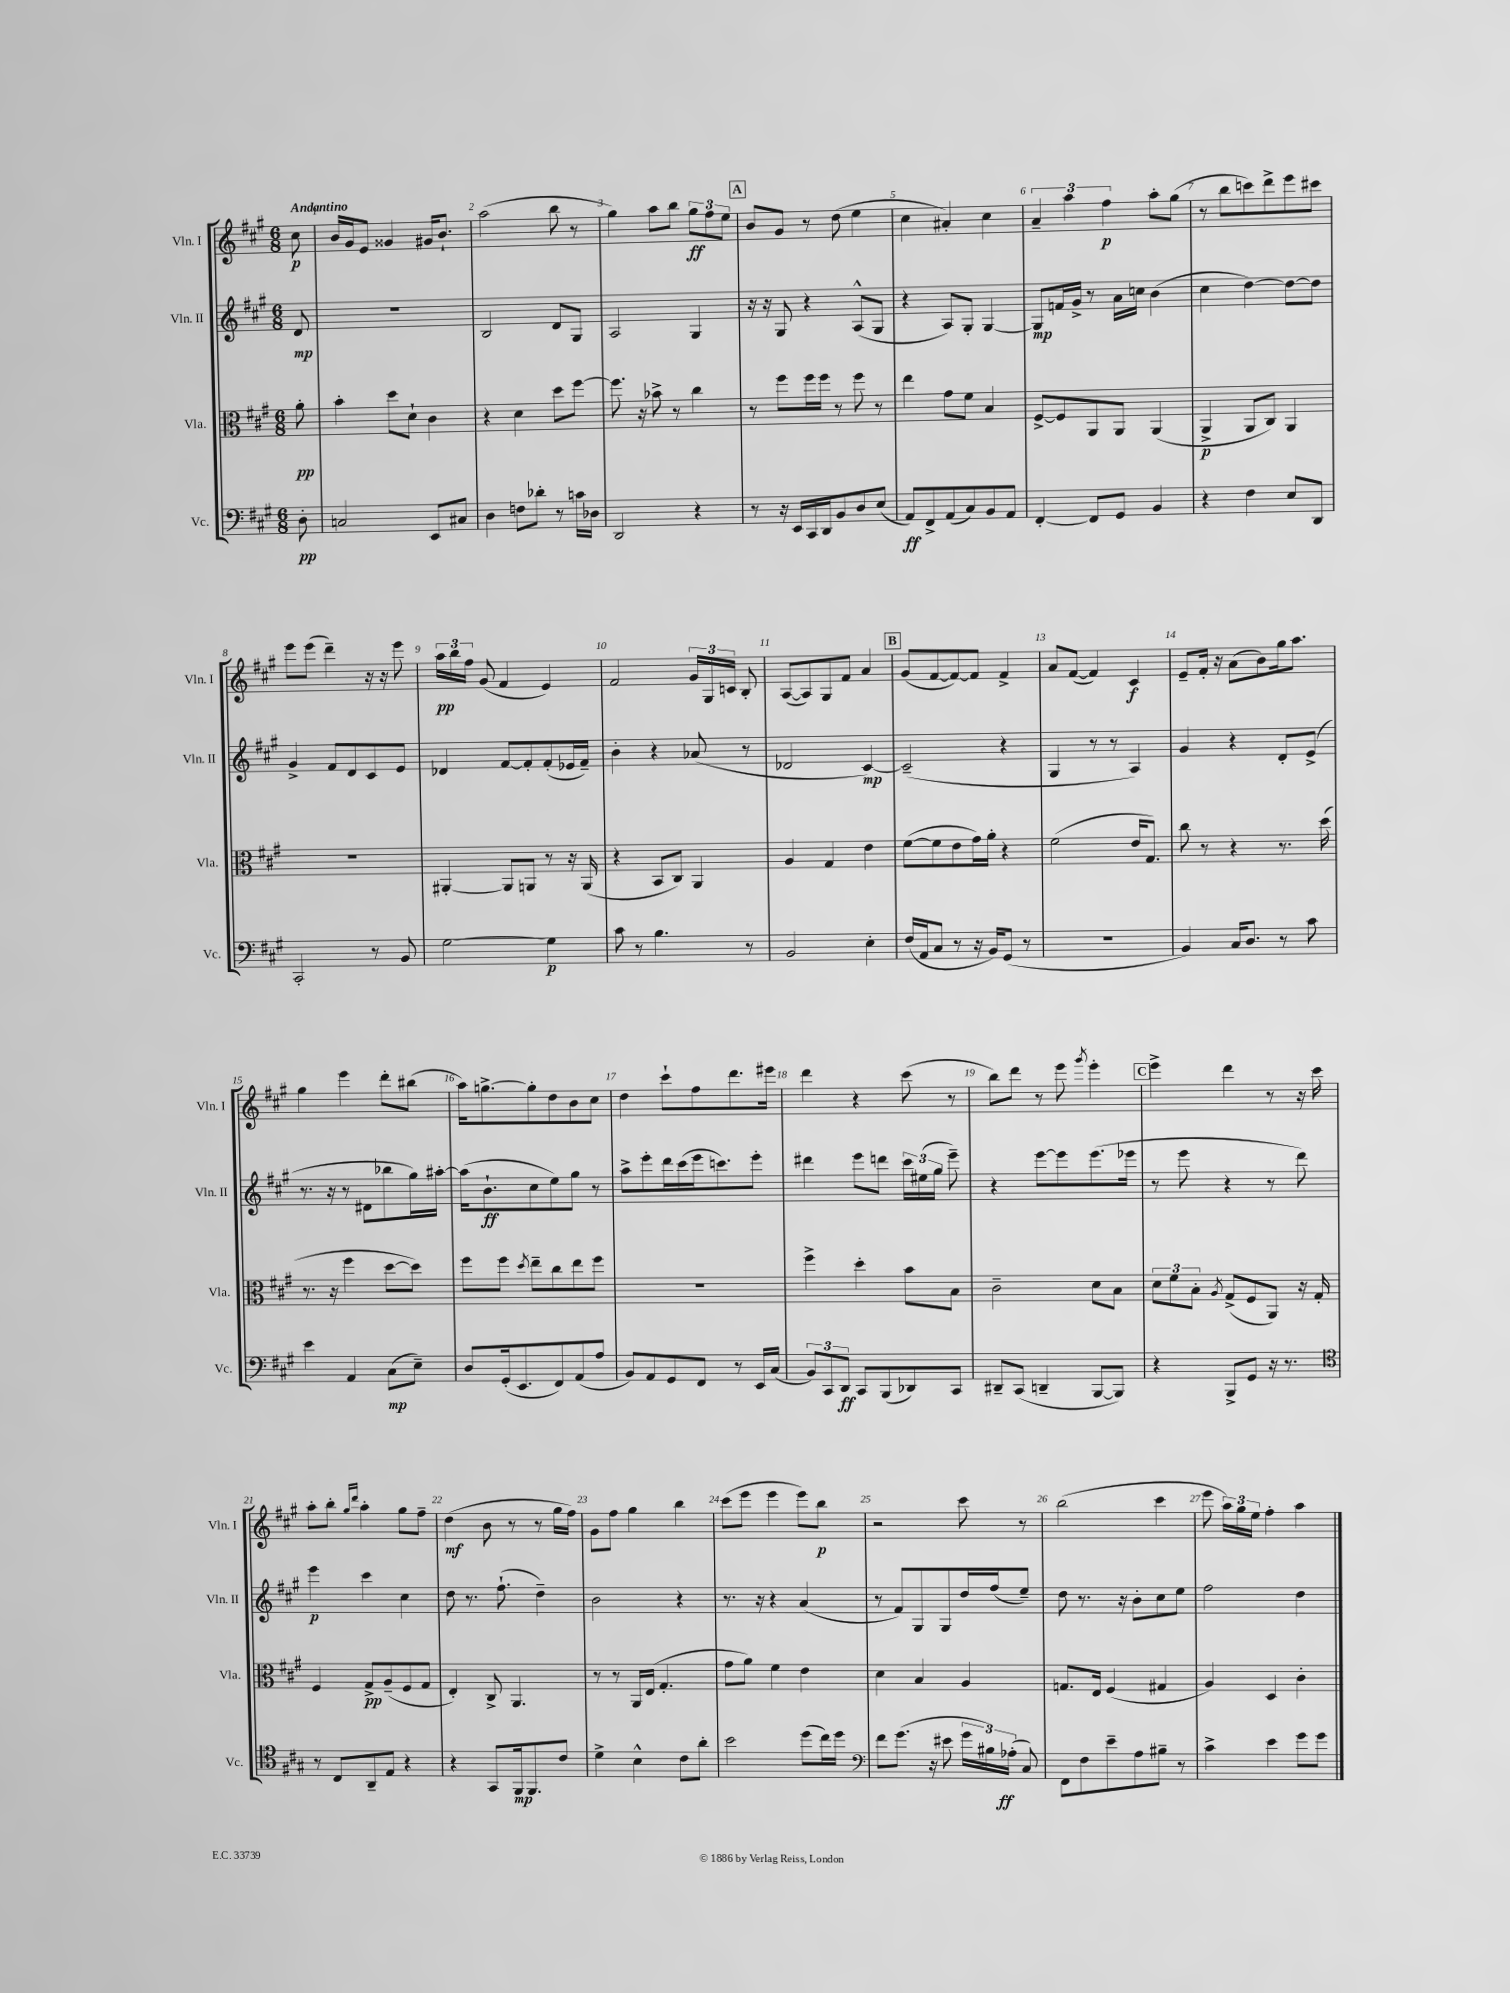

**kern	**kern	**kern	**kern
*staff4	*staff3	*staff2	*staff1
*clefF4	*clefC3	*clefG2	*clefG2
*k[f#c#g#]	*k[f#c#g#]	*k[f#c#g#]	*k[f#c#g#]
*M6/8	*M6/8	*M6/8	*M6/8
8D'	8a'	8d	8cc#
=	=	=	=
2C	4b'	2.r	16b
.	.	.	16g#
.	.	.	8e
.	8dd	.	4g##
.	8d`	.	.
8EE	4c#	.	16g#
.	.	.	8.b`
8C#	.	.	.
=	=	=	=
4D	4r	2B	(2aa
8F	4d	.	.
8d-'	.	.	.
8r	8dd	8d	8bb
16c	[8ff#	8G#	8r
16D-	.	.	.
=	=	=	=
2DD	8.ff#]	2A	4gg#)
.	16r	.	.
.	8b-^	.	8aa
.	8r	.	8bb
4r	4cc#	4G#	12gg#
.	.	.	12ff#
.	.	.	12ee
=	=	=	=
8r	8r	16r	8b
.	.	16r	.
16r	8ff#	8G#	8g#
16EE	.	.	.
16CC#	16ff#	4r	8r
16DD	16ff#	.	.
8BB	8r	.	(8dd
8D	8ff#	(8A^^	4ee
(8E	8r	8G#	.
=	=	=	=
8AA)	4ee	4r	4cc#
8FF#^	.	.	.
(8AA	8g#	8A)	4a#')
8C#)	8f#	8G#'	.
8BB	4B	[4G#	4cc#
8AA	.	.	.
=	=	=	=
[4FF#'	[8F#^	8G#]	6a~
.	8F#]	16f	.
.	.	.	6aa
.	.	16g#^	.
8FF#]	8AA	8r	.
.	.	.	6ff#
8GG#	8AA	16a	.
.	.	16cc	.
4BB	(4AA	(4b	8aa'
.	.	.	(8gg#
=	=	=	=
4r	4AA^	4cc#	8r
.	.	.	8bb
4F#	8AA	[4dd)	8ccc)
.	8C#)	.	8ddd^
8E	4AA	8dd_	8eee
8DD	.	8dd]	8ccc#
=	=	=	=
2CC#'	2.r	4g#^	8eee
.	.	.	(8eee
.	.	8f#	4ddd~)
.	.	8d	.
8r	.	8c#	16r
.	.	.	16r
8BB	.	8e	8eee
=	=	=	=
[2G#	[4AA#'	4d-	24aa
.	.	.	24bb
.	.	.	24ff#
.	.	.	(8g#
.	8AA#]	[8f#	4f#
.	8AA	8f#']	.
4G#]	8r	(8f#'	4e)
.	16r	16e-	.
.	(16AA	16f#~)	.
=	=	=	=
8c#	4r	4b'	2f#
8r	.	.	.
4.B	8BB	4r	.
.	8C#)	.	.
.	4AA	(8a-	24g#
.	.	.	24G#
.	.	.	24c
8r	.	8r	8B'
=	=	=	=
2BB	4A	2d-	([8A
.	.	.	8A])
.	4G#	.	8G#
.	.	.	8f#
4E'	4e	[4c#)	4a
=	=	=	=
(16F#	([8f#	(2c#~]	(8g#
16AA	.	.	.
8C#	8f#]	.	[8f#
8r	8e	.	8f#_)
16r	16g#)	.	8f#]
16BB)	16a'	.	.
(8GG#	4r	4r	4f#^
8r	.	.	.
=	=	=	=
2.r	(2f#	4G#	8a
.	.	.	([8f#
.	.	8r	4f#])
.	.	8r	.
.	16e	4A)	4c#
.	8.G#)	.	.
=	=	=	=
4BB)	8cc#	4g#	8e~
.	8r	.	16f#'
.	.	.	16r
16C#	4r	4r	(8a
8.D	.	.	.
.	.	.	8b)
8r	8.r	8d'	16gg#
.	.	.	8.aa
8c#	.	(8e^	.
.	(16dd	.	.
=	=	=	=
4e	8.r	8.r	4gg#
.	16r	16r	.
4AA	4ff#	8r	4eee
.	.	8d#	.
(8C#	[8dd	8bb-	8ddd'
8E~)	8dd])	16gg#)	(8bb#
.	.	[16aa#'	.
=	=	=	=
8D	8ff#	(16aa#]	16aa)
.	.	8.b`	[8.gg^
(16GG#'	8ff#	.	.
8.EE	.	.	.
.	8qdd	.	.
.	8ee~	8cc#	8gg']
8FF#)	8cc#	8ee)	8dd
(8AA	8ee	8gg#	8b
8A	8ff#	8r	8cc#
=	=	=	=
8BB)	2.r	8aa^	4dd
8AA	.	8eee'	.
8GG#	.	16ddd	8ccc#`
.	.	(16ccc#	.
8FF#	.	16eee	8ff#
.	.	8.ccc)	.
8r	.	.	8.ddd
16EE	.	8eee'	.
(16C#	.	.	16eee#
=	=	=	=
12BB)	4ff#^	4ddd#	4ddd
12CC#	.	.	.
12DD	.	.	.
8CC#	4dd'	8eee	4r
(8BBB	.	8ddd	.
8DD-)	8b	24ccc#	(8ccc#
.	.	(24ee#	.
.	.	24gg#	.
8CC#	8B	8eee~)	8r
=	=	=	=
8DD#~	2c#~	4r	8bb)
(8CC#	.	.	8ddd
4DD~	.	[8eee	8r
.	.	8eee]	8eee
.	.	.	8qggg#
[8BBB	8d	(8.eee	4eee'
8BBB])	8B	.	.
.	.	16eee-	.
=	=	=	=
4r	12d	8r	4eee^
.	12f#	.	.
.	.	8eee	.
.	12B'	.	.
.	8qA	.	.
8BBB^	(8G#^	4r	4ddd
8GG#	8F#	.	.
16r	8AA)	8r	8r
8.r	.	.	.
.	16r	8ddd)	16r
.	16G#'	.	16ccc#
=	=	=	=
*clefC4	*	*	*
8r	4F#	4eee	8aa'
8C#	.	.	8bb'
.	.	.	16qqgg#
.	.	.	16qqddd
8AA~	8G#^	4ccc#	4aa'
8E	(8A~	.	.
4r	8F#	4cc#	8gg#
.	8G#	.	8ff#~
=	=	=	=
4r	4E')	8dd	(4dd
.	.	8.r	.
8GG#	8C#^	.	8b
.	.	(8.ff#`	.
16FF#	4.AA	.	8r
8.FF#	.	.	.
.	.	4dd~)	8r
8c#	.	.	16gg#
.	.	.	16ff#)
=	=	=	=
4d^	8r	2b	8g#
.	8r	.	8ff#
4B^^	16AA	.	4gg#
.	(16E	.	.
.	4.G#'	.	.
8c#	.	4r	4bb
8a'	.	.	.
=	=	=	=
2b	8g#	8.r	(8ccc#
.	8a)	.	8eee
.	.	16r	.
.	4f#	4r	4eee
(8dd	4e	(4a	8eee)
16cc#)	.	.	8bb
16dd	.	.	.
=	=	=	=
*clefF4	*	*	*
8f#	4d	8r	2r
(8.g#	.	8f#)	.
.	4B	8G#	.
16r	.	.	.
8e#	.	8G#	.
24g#	4A	16dd	8ccc#
24B#)	.	.	.
.	.	(16ff#	.
(24A-'	.	.	.
8C#)	.	8ee~)	8r
=	=	=	=
8FF#	8.G	8dd	(2bb
8F#	.	8.r	.
.	16E	.	.
8e~	(4F#	.	.
.	.	16r	.
8A	.	8b'	.
8B#~	4G#	8cc#	4ccc#
8r	.	8ee	.
=	=	=	=
4c#^	4A)	2ff#	8eee
.	.	.	24aa)
.	.	.	24gg#
.	.	.	24ee
4e	4D	.	4ff#'
8g#	4c#'	4dd	4aa
8g#	.	.	.
==	==	==	==
*-	*-	*-	*-
